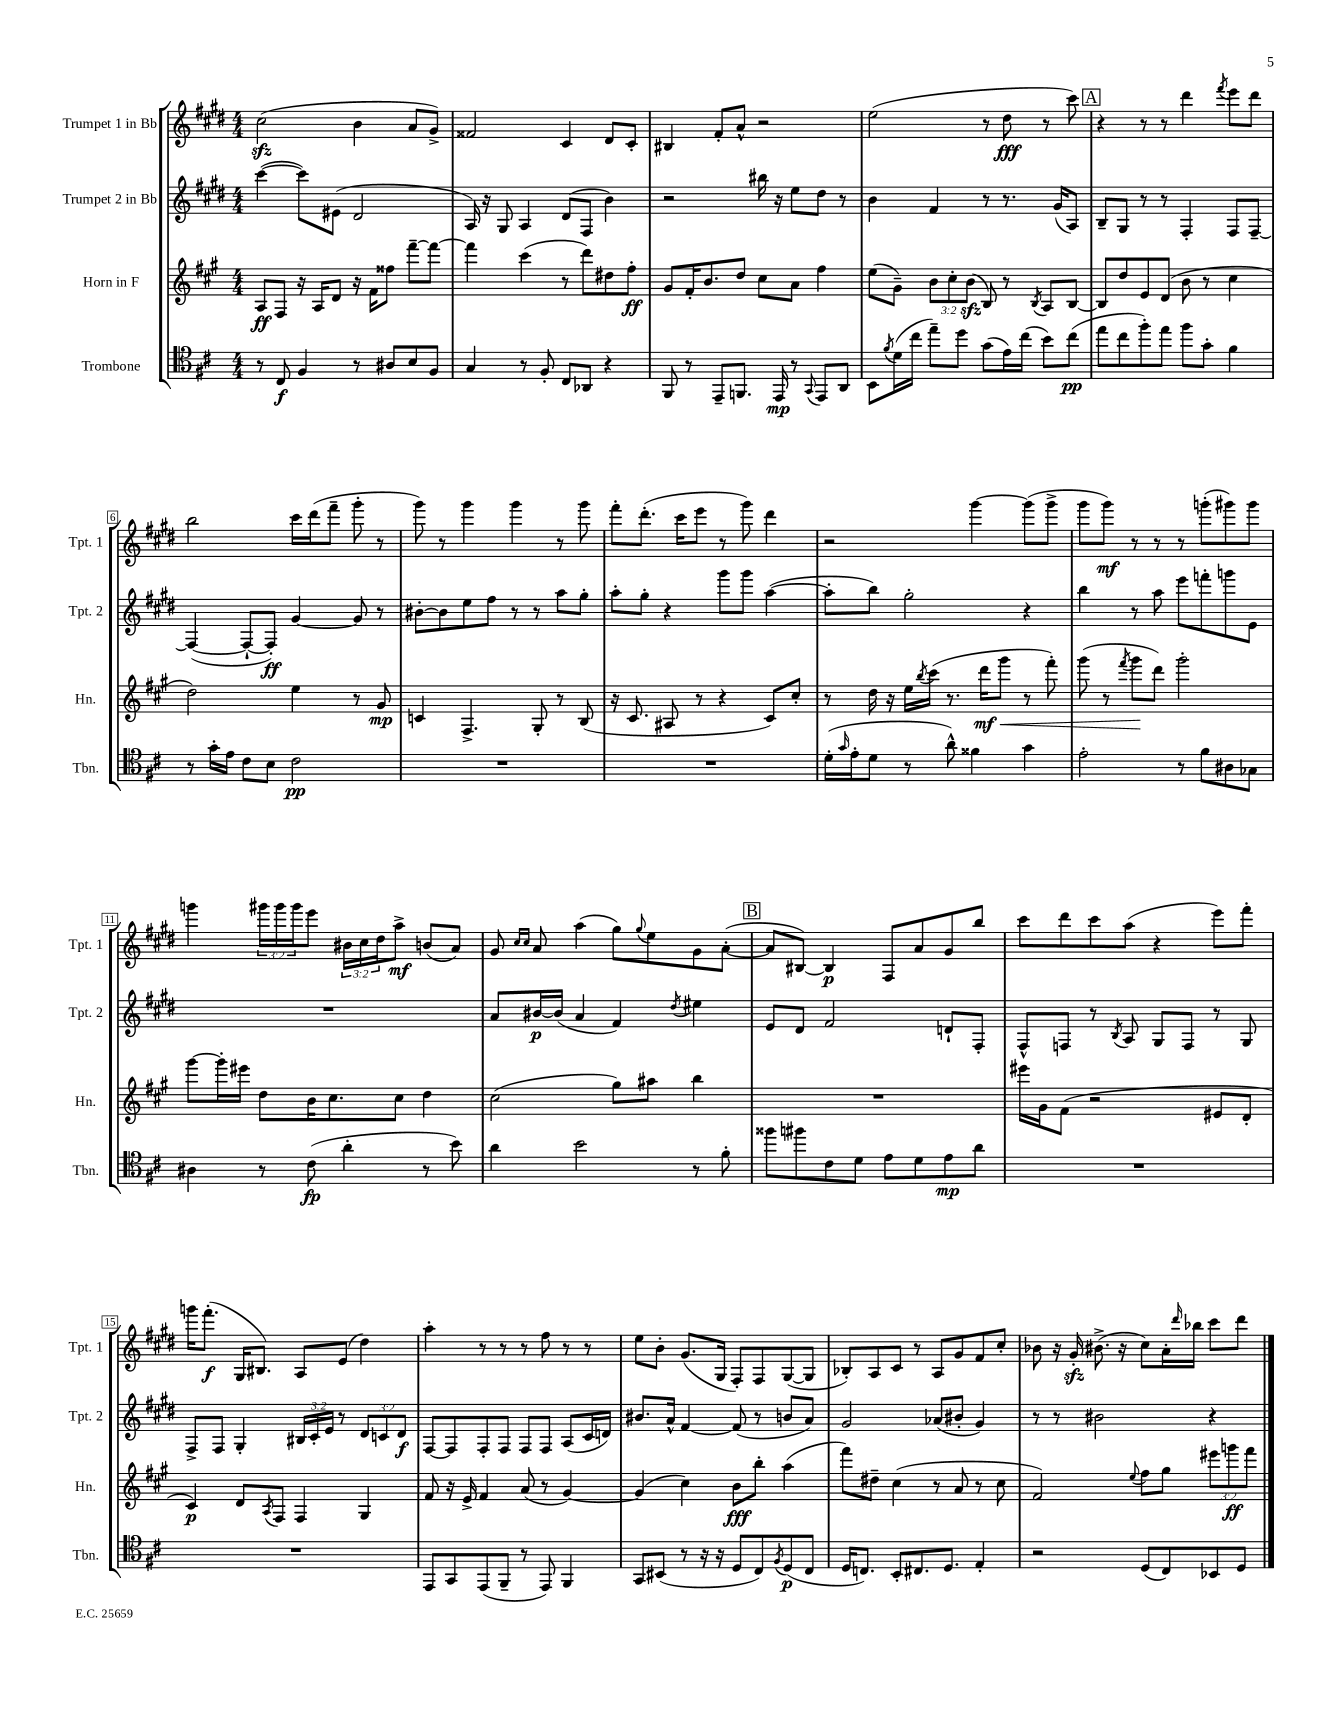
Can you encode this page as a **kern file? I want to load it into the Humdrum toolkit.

**kern	**kern	**kern	**kern
*staff4	*staff3	*staff2	*staff1
*clefC4	*clefG2	*clefG2	*clefG2
*k[f#c#]	*k[f#c#g#]	*k[f#c#g#d#]	*k[f#c#g#d#]
*M4/4	*M4/4	*M4/4	*M4/4
8r	8A	([4ccc#	(2cc#
8C#	8F#	.	.
4F#	16r	8ccc#])	.
.	16A	.	.
.	8d	(8e#	.
8r	16r	2d#	4b
.	16f#	.	.
8A#	8ff##	.	.
8B	[8fff#~	.	8a
8F#	8fff#_	.	8g#^)
=	=	=	=
4G	4fff#]	16A)	2f##
.	.	16r	.
.	.	8G#	.
8r	(4ccc#	4A	.
8F#'	.	.	.
8C#	8r	(8d#	4c#
8AA-	8ddd)	8F#	.
4r	8dd#	4b)	8d#
.	8ff#'	.	8c#'
=	=	=	=
8FF#	8g#	2r	4B#
8r	16f#'	.	.
.	8.b	.	.
8EE~	.	.	8f#'
8.FF	8dd	.	8a^^
.	8cc#	16bb#	2r
16EE	.	16r	.
8r	8a	8ee	.
8qqGG	.	.	.
8EE	4ff#	8dd#	.
8AA	.	8r	.
=	=	=	=
8BB	(8ee	4b	(2ee
8qf#	.	.	.
(16d	8g#~)	.	.
16cc#	.	.	.
8ee~)	12b	4f#	.
.	12cc#'	.	.
8dd	.	.	.
.	(12b	.	.
(8g	8B)	8r	8r
16e)	8r	8.r	8dd#
(16cc#	.	.	.
.	8qB	.	.
8b)	8A	.	8r
.	.	(16g#	.
(8cc#	[8B	8A)	8ccc#)
=	=	=	=
8ee	8B]	8B~	4r
8cc#	8dd	8G#	.
8ff#')	8e	8r	8r
8ee	(8d	8r	8r
8ff#	8b	4F#'	4ddd#
8g'	8r	.	.
.	.	.	8qfff#
4f#	4cc#	8F#	8eee
.	.	[8F#~	8ddd#
=	=	=	=
8r	2dd)	(4F#_	2bb
16g'	.	.	.
16e	.	.	.
8c#	.	8F#`_	.
8B	.	8F#'])	.
2c#	4ee	[4g#	16ccc#
.	.	.	(16ddd#
.	.	.	8fff#~
.	8r	8g#]	8ggg#'
.	8g#	8r	8r
=	=	=	=
1r	4c	[8b#'	8ggg#)
.	.	8b#]	8r
.	4.F#^	8ee	4ggg#
.	.	8ff#	.
.	.	8r	4ggg#
.	8G#'	8r	.
.	8r	8aa	8r
.	(8B	8gg#'	8ggg#
=	=	=	=
1r	16r	8aa'	8fff#'
.	8.c#	.	.
.	.	8gg#'	(8.ddd#'
.	8A#	4r	.
.	.	.	16ccc#
.	8r	.	8eee
.	4r	8ggg#	8r
.	.	8ggg#	8ggg#)
.	8c#)	([4aa	4ddd#
.	8cc#'	.	.
=	=	=	=
(16d'	8r	8aa']	2r
16qqg	.	.	.
16e'	.	.	.
8d	16dd	8bb)	.
.	16r	.	.
8r	16ee	2gg#'	.
.	8qbb	.	.
.	(16ccc#	.	.
8a^^)	8.r	.	.
4f##	.	.	[4ggg#
.	16ddd	.	.
.	8ggg#	.	.
4g	8r	4r	(8ggg#]
.	8fff#')	.	8ggg#^
=	=	=	=
2e'	(8ggg#	4bb	8ggg#
.	8r	.	8ggg#)
.	8qfff#	.	.
.	8ggg#	8r	8r
.	8ddd)	8aa	8r
8r	2ggg#'	8eee	8r
8f#	.	8fff'	(8ggg'
8A#	.	8ggg	8ggg#)
8G-	.	8e	8ggg#
=	=	=	=
4A#	[8ggg#	1r	4ggg
.	16ggg#']	.	.
.	16eee#	.	.
8r	8dd	.	24ggg#
.	.	.	24ggg#
.	.	.	24ggg#
(8c#	16b	.	8eee
.	8.cc#	.	.
4a'	.	.	24b#
.	.	.	24cc#
.	.	.	24dd#
.	8cc#	.	8aa^
8r	4dd	.	(8b
8b)	.	.	8a)
=	=	=	=
4a	(2cc#	8a	8g#
.	.	.	16qqcc#
.	.	.	16qqcc#
.	.	[16b#	8a
.	.	(16b#]	.
2b	.	4a	(4aa
.	8gg#)	4f#)	8gg#)
.	.	.	8qqgg#
.	8aa#	.	8ee
.	.	8qdd#	.
8r	4bb	4ee#	8g#
8f#'	.	.	([8a'
=	=	=	=
8ff##	1r	8e	8a]
8ff#	.	8d#	[8B#)
8c#	.	2f#	4B#]
8d	.	.	.
8e	.	.	8F#
8d	.	.	8a
8e	.	8d`	8g#
8a	.	8F#'	8bb
=	=	=	=
1r	16eee#	8F#^^	8ccc#
.	16g#	.	.
.	(8f#	8F	8ddd#
.	2r	8r	8ccc#
.	.	8qB	.
.	.	8A	(8aa
.	.	8G#	4r
.	.	8F	.
.	8e#	8r	8eee)
.	8d'	8G#	8fff#'
=	=	=	=
1r	4c#)	8F#^	16ggg
.	.	.	(8.fff#'
.	.	8F#	.
.	8d	4G#'	16G#
.	.	.	8.B#)
.	8qA	.	.
.	8F#	.	.
.	4F#	24B#	8A
.	.	24c#'	.
.	.	24e	.
.	.	8r	(8e
.	4G#	12d#	4dd#)
.	.	12c	.
.	.	12d#	.
=	=	=	=
8EE	8f#	[8F#	4aa'
8GG	16r	8F#]	.
.	16e^	.	.
(8EE	4f#	8F#'	8r
8FF#~	.	8F#	8r
8r	(8a	8F#	8r
8EE)	8r	8F#	8ff#
4FF#	[4g#)	(8A	8r
.	.	16c#	8r
.	.	16d)	.
=	=	=	=
8GG	(4g#]	8.b#	8ee
(8BB#	.	.	8b'
.	.	16a^^	.
8r	4cc#)	[4f#	(8.g#
16r	.	.	.
16r	.	.	16G#
8D	8b	(8f#]	8F#')
8C#)	8bb'	8r	8F#
8qF#	.	.	.
(8D	(4aa	8b	([8G#
8C#	.	8a)	8G#]
=	=	=	=
16D	8fff#)	2g#	8B-')
8.C)	.	.	.
.	8dd#~	.	8A
8BB'	(4cc#	.	8c#
8.C#	.	.	8r
.	8r	(8a-	8A
8.D	.	.	.
.	8a	8b#'	8g#
4E'	8r	4g#)	8f#
.	8cc#	.	8cc#'
=	=	=	=
2r	2f#)	8r	8b-
.	.	8r	16r
.	.	.	16g#'
.	.	2b#	(8.b#^
.	.	.	16r
.	8qqee	.	.
(8D	8ff#	.	8cc#)
8C#)	8gg#	.	16a'
.	.	.	16qqddd#
.	.	.	16bb-
8BB-	12eee#	4r	8ccc#
.	12ggg	.	.
8D	.	.	8ddd#
.	12fff#	.	.
==	==	==	==
*-	*-	*-	*-
